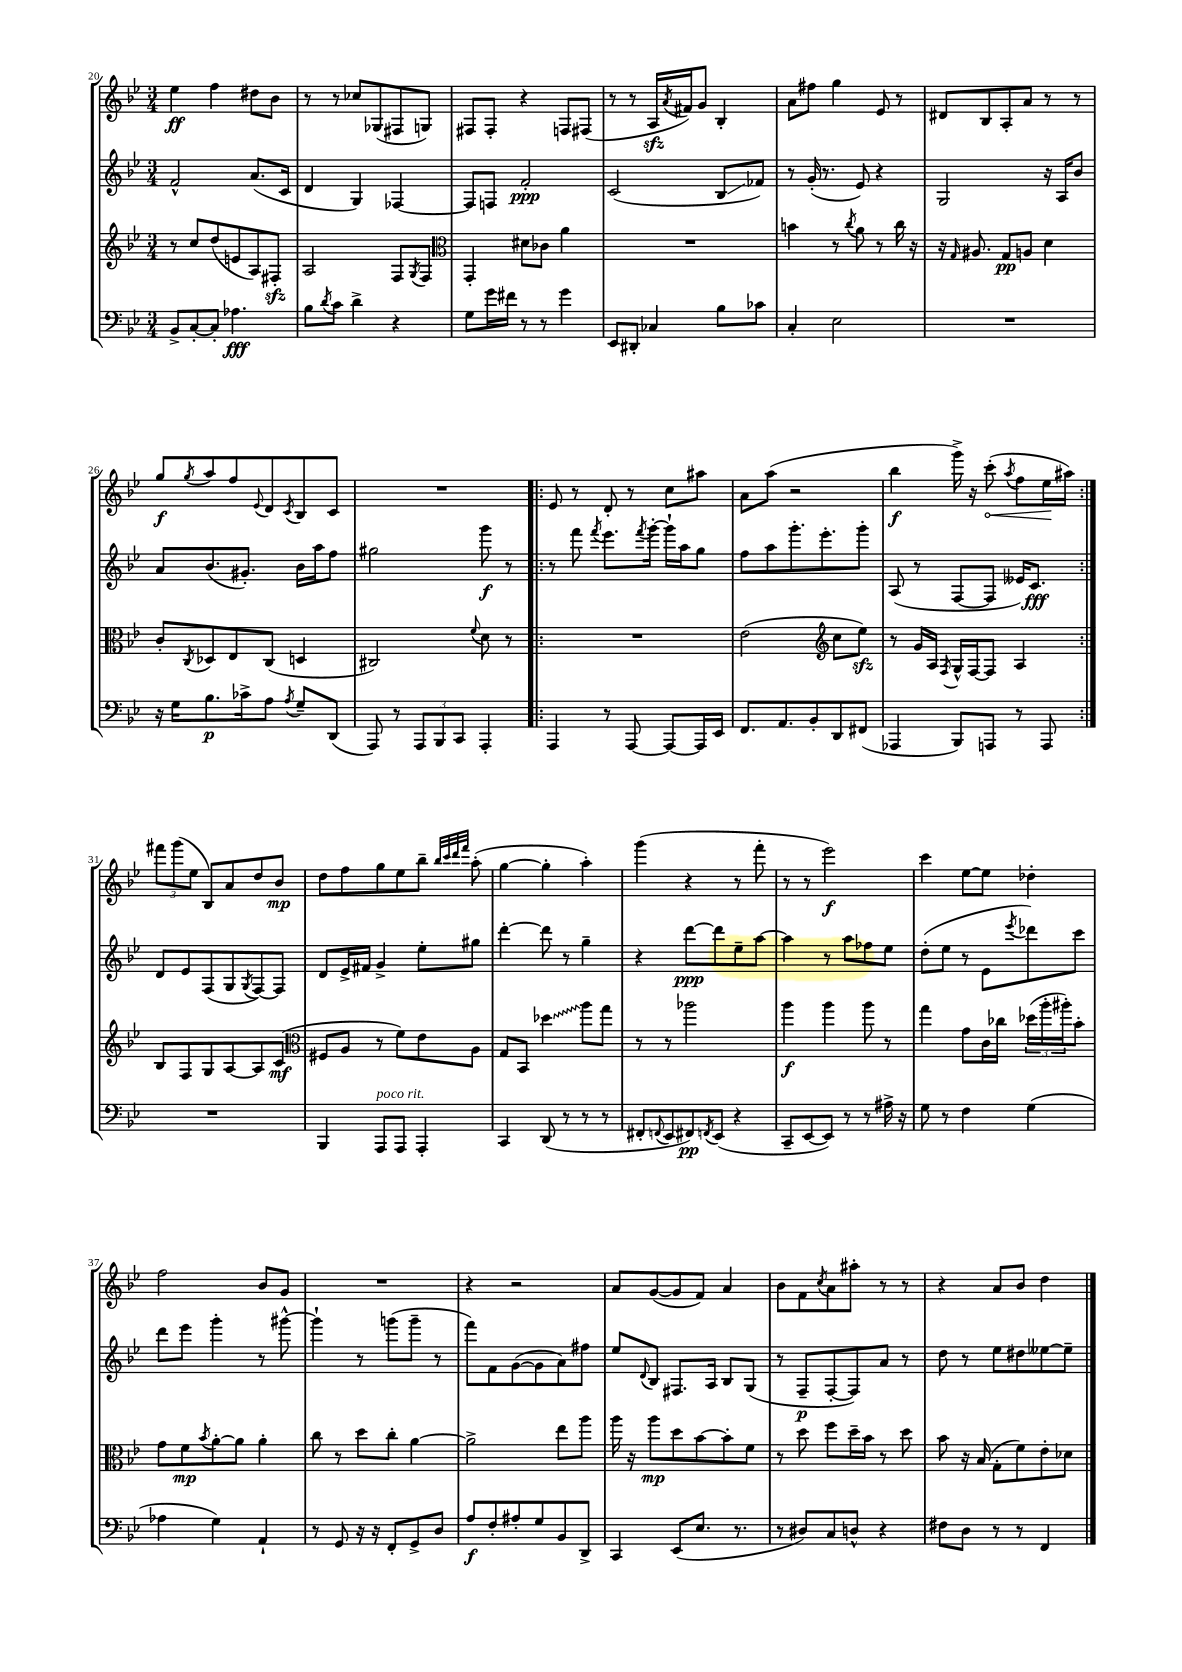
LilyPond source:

<<
\new StaffGroup <<
\new Staff = "s0" {
    \clef treble \key bes \major \numericTimeSignature \time 3/4
    ees''4\ff f''4 dis''8 bes'8 |
    r8 r8 ces''8 ges8( fis8 g8) |
    fis8 fis8-. r4 f8 fis8( |
    r8 r8 a16\sfz \acciaccatura { a'8 } fis'16) g'8 bes4-. |
    a'8 fis''8 g''4 ees'8 r8 |
    dis'8 bes8 a8-. a'8 r8 r8 |
    g''8\f \acciaccatura { g''8 } a''8 f''8 \appoggiatura { ees'8 } d'8 \acciaccatura { c'8 } bes8 c'8 |
    R2. |
    \repeat volta 2 { ees'8 r8 d'8-. r8 c''8 ais''8 |
    a'8 a''8( r2 |
    bes''4\f g'''16->) r16 \once \override Hairpin.circled-tip = ##t c'''8-.\<( \acciaccatura { a''8 } f''8 ees''16\! ais''16) | }
    \tuplet 3/2 { fis'''8 g'''8( ees''8 } bes8) a'8 d''8 bes'8\mp |
    d''8 f''8 g''8 ees''8 bes''8-- \grace { bes''32 c'''32 d'''32 f'''32 } a''8-.( |
    g''4~ g''4-. a''4-.) |
    g'''4( r4 r8 f'''8-. |
    r8 r8 ees'''2\f) |
    c'''4 ees''8~ ees''8 des''4-. |
    f''2 bes'8 g'8 |
    R2. |
    r4 r2 |
    a'8 g'8~( g'8 f'8) a'4 |
    bes'8 f'8 \acciaccatura { c''8 } a'8 ais''8-. r8 r8 |
    r4 a'8 bes'8 d''4 \bar "|." |
}
\new Staff = "s1" {
    \clef treble \key bes \major \numericTimeSignature \time 3/4
    f'2-^ a'8.( c'16 |
    d'4 g4) fes4~ |
    fes8 f8 f'2-.\ppp |
    c'2( bes8\glissando fes'8) |
    r8 g'16-.( r8. ees'8) r4 |
    g2 r16 a16 bes'8 |
    a'8 bes'8.( gis'8.-.) bes'16 a''16 f''8 |
    gis''2 g'''8\f r8 |
    \repeat volta 2 { r8 f'''8 \acciaccatura { f'''8 } ees'''8. \acciaccatura { f'''8 } g'''16~-. g'''16-! a''16 g''8 |
    f''8 a''8 g'''8.-. ees'''8.-. g'''8-. |
    a8( r8 f8~ f8 eeses'16) c'8.\fff | }
    d'8 ees'8 f8( g8 \acciaccatura { g8 } f8~) f8 |
    d'8 ees'16-> fis'16 g'4-> ees''8-. gis''8 |
    d'''4~-. d'''8 r8 g''4-- |
    r4 d'''8~\ppp d'''8 ees''8-- a''8~ |
    a''4 r8 a''8 fes''8 ees''8 |
    d''8-.( ees''8 r8 ees'8 \acciaccatura { ees'''8 } des'''8) c'''8 |
    d'''8 ees'''8 g'''4-. r8 gis'''8~-^ |
    gis'''4-! r8 g'''8( g'''8-- r8 |
    f'''8) f'8 g'8~( g'8 a'8) fis''8 |
    ees''8 \appoggiatura { d'8 } bes8 fis8. a16 bes8 g8( |
    r8 f8--\p f8~-. f8) a'8 r8 |
    d''8 r8 ees''8 dis''8 eeses''8~ eeses''8-- \bar "|." |
}
\new Staff = "s2" {
    \clef treble \key bes \major \numericTimeSignature \time 3/4
    r8 c''8 d''8( e'8 a8) fis8-.\sfz |
    a2 f8 \acciaccatura { g8 } f8 |
    \clef alto g,4-. dis'8 ces'8 a'4 |
    R2. |
    b'4 r8 \acciaccatura { c''8 } a'8 r8 c''16 r16 |
    r16 \grace { g16 } ais8. g8\pp a8 d'4 |
    c'8-. \acciaccatura { c8 } des8 ees8 c8( d4 |
    cis2) \appoggiatura { f'8 } d'8 r8 |
    \repeat volta 2 { R2. |
    ees'2( \clef treble c''8 ees''8\sfz) |
    r8 g'16 a16 \acciaccatura { f8 } g16-^ f16~ f8 a4 | }
    bes8 f8 g8 a8~ a8 c'8\mf( |
    \clef alto fis8 a8 r8 f'8) ees'8 a8 |
    g8 bes,8 \once \override Glissando.style = #'zigzag des''4\glissando a''8 g''8 |
    r8 r8 aes''2 |
    a''4\f a''4 a''8 r8 |
    g''4 g'8 c'16 ces''16 \tuplet 3/2 { des''16( a''16-. ais''16-.) } bes'8-. |
    g'8 f'8\mp \acciaccatura { bes'8 } a'8~-. a'8 a'4-. |
    c''8 r8 d''8 c''8-. a'4~ |
    a'2-> ees''8 a''8 |
    a''16 r16 a''8\mp d''8 bes'8~ bes'8-. f'8 |
    r8 d''8 f''8 d''16-- bes'16 r8 d''8 |
    bes'8 r16 bes16( g8-. f'8) ees'8-. des'8 \bar "|." |
}
\new Staff = "s3" {
    \clef bass \key bes \major \numericTimeSignature \time 3/4
    bes,8-> c8~-. c8-. aes4.\fff |
    bes8 \acciaccatura { d'8 } c'8 d'4-> r4 |
    g8 g'16 fis'16 r8 r8 g'4 |
    ees,8 dis,8-. ces4 bes8 ces'8 |
    c4-. ees2 |
    R2. |
    r16 g16 bes8.\p ces'16-> a8 \acciaccatura { a8 } g8-- d,8( |
    a,,8) r8 \tuplet 3/2 { a,,8 bes,,8 c,8 } a,,4-. |
    \repeat volta 2 { a,,4 r8 a,,8~ a,,8~ a,,16 ees,16 |
    f,8. a,8. bes,8-. d,8 fis,8( |
    aes,,4 bes,,8) a,,8 r8 a,,8 | }
    R2. |
    bes,,4 a,,8^\markup { \italic "poco rit." } a,,8 a,,4-. |
    c,4 d,8( r8 r8 r8 |
    fis,8-. \appoggiatura { f,8 } ees,8 fis,8\pp) \acciaccatura { f,8 } ees,8( r4 |
    c,8-- ees,8~ ees,8) r8 r8 ais16-> r16 |
    g8 r8 f4 g4( |
    aes4 g4) a,4-! |
    r8 g,8 r16 r16 f,8-. g,8-> d8 |
    a8\f f8-. ais8-. g8 bes,8 d,8-> |
    c,4 ees,8( ees8. r8. |
    r8 dis8) c8 d8-^ r4 |
    fis8 d8 r8 r8 f,4 \bar "|." |
}
>>
>>
\layout { \context { \Score currentBarNumber = #20 } }
